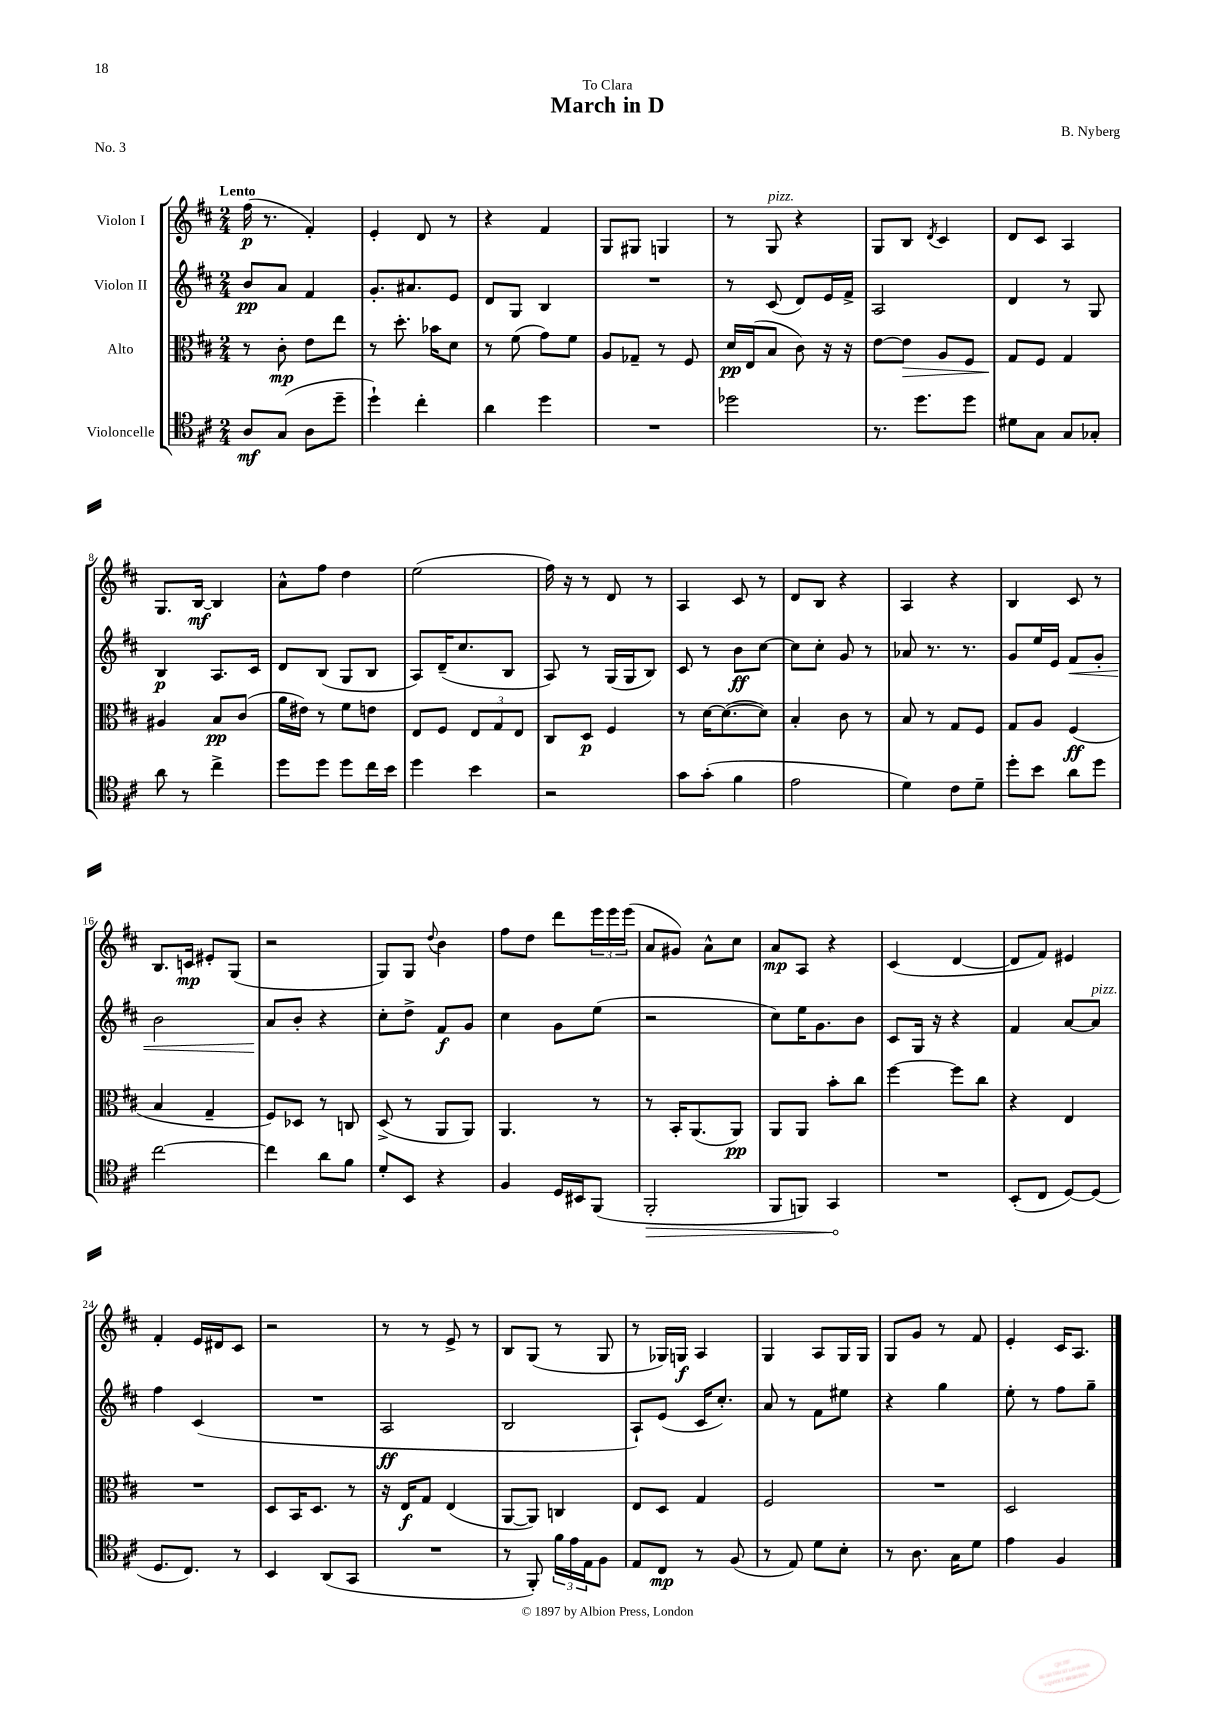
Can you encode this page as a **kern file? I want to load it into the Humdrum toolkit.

**kern	**kern	**kern	**kern
*staff4	*staff3	*staff2	*staff1
*clefC4	*clefC3	*clefG2	*clefG2
*k[f#c#]	*k[f#c#]	*k[f#c#]	*k[f#c#]
*M2/4	*M2/4	*M2/4	*M2/4
8A/L	8r	8b/L	(16ff#\
.	.	.	8.r
(8G/J	8c#'\	8a/J	.
8A\L	8e\L	4f#/	4f#'/)
8dd~\J	8ee\J	.	.
=	=	=	=
4dd`\)	8r	8.g'/L	4e'/
.	8.dd'\	.	.
.	.	8.a#/	.
4cc#'\	.	.	8d/
.	16b-\LK	.	.
.	8d\J	8e/J	8r
=	=	=	=
4a\	8r	8d/L	4r
.	(8f#\	8G/J	.
4dd\	8g\L)	4B/	4f#/
.	8f#\J	.	.
=	=	=	=
2r	8A/L	2r	8G/L
.	8G-~/J	.	8G#/J
.	8r	.	4G/
.	8F#/	.	.
=	=	=	=
2dd-\	16d/LL	8r	8r
.	(16E/J	.	.
.	8B/J	(8c#/	8G/
.	8c#\)	8d/L)	4r
.	16r	16e/L	.
.	16r	16f#^/JJ	.
=	=	=	=
8.r	[8e\L	2A/	8G/L
.	8e\]J	.	8B/J
8.dd\L	.	.	.
.	.	.	8qd/
.	8A/L	.	4c#/
8dd\J	8F#/J	.	.
=	=	=	=
8d#\L	8G/L	4d/	8d/L
8G\J	8F#/J	.	8c#/J
8G/L	4G/	8r	4A/
8G-'/J	.	8G/	.
=	=	=	=
8a\	4A#/	4B/	8.G/L
8r	.	.	.
.	.	.	[16B/Jk
4cc#^\	8B/L	8.A/L	4B/]
.	(8c#/J	.	.
.	.	16c#/Jk	.
=	=	=	=
8dd\L	16a\LL	8d/L	8a^^\L
.	16e#\JJ)	.	.
8dd\J	8r	(8B/J	8ff#\J
8dd\L	8f#\L	8G/L	4dd\
16cc#\L	8e\J	8B/J	.
16b\JJ	.	.	.
=	=	=	=
4dd\	8E/L	8A/L)	(2ee\
.	8F#/J	(16d~/K	.
.	.	8.cc#/	.
4b\	12E/L	.	.
.	12G/	.	.
.	.	8B/J	.
.	12E/J	.	.
=	=	=	=
2r	8C#/L	8A/)	16ff#\)
.	.	.	16r
.	8D/J	8r	8r
.	4F#/	(16G/LL	8d/
.	.	16G/J	.
.	.	8B/J)	8r
=	=	=	=
8g\L	8r	8c#/	4A/
(8g'\J	[16d\LK	8r	.
.	(8.d\_	.	.
4f#\	.	8b\L	8c#/
.	8d\]J)	[8cc#\J	8r
=	=	=	=
2e\	4B'/	8cc#\]L	8d/L
.	.	8cc#'\J	8B/J
.	8c#\	8g/	4r
.	8r	8r	.
=	=	=	=
4d\)	8B/	8a-/	4A/
.	8r	8.r	.
8c#\L	8G/L	.	4r
.	.	8.r	.
8d~\J	8F#/J	.	.
=	=	=	=
8dd'\L	8G/L	8g/L	4B/
8b\J	8A/J	16ee/L	.
.	.	16e/JJ	.
8a\L	(4F#/	8f#/L	8c#/
8dd\J	.	8g'/J	8r
=	=	=	=
[2cc#\	4B/	2b\	8.B/L
.	.	.	16c/Jk
.	4G~/	.	8e#'/L
.	.	.	(8G/J
=	=	=	=
4cc#\]	8F#/L)	8a/L	2r
.	8D-/J	8b'/J	.
8a\L	8r	4r	.
8f#\J	8C/	.	.
=	=	=	=
8d'/L	(8D^/	8cc#'\L	8G/L)
8BB/J	8r	8dd^\J	8G/J
.	.	.	8qqdd/
4r	8AA/L	8f#/L	4b\
.	8AA/J)	8g/J	.
=	=	=	=
4F#/	4.AA/	4cc#\	8ff#\L
.	.	.	8dd\J
16D/LL	.	8g\L	8ddd\L
16BB#/J	.	.	.
(8FF#/J	8r	(8ee\J	24eee\L
.	.	.	24eee\
.	.	.	(24eee\JJ
=	=	=	=
2FF#'/	8r	2r	8a/L
.	16BB'/LK	.	8g#/J)
.	(8.AA/	.	.
.	.	.	8a^^\L
.	8AA/J)	.	8cc#\J
=	=	=	=
8FF#/L	8AA/L	8cc#\L)	8a/L
8FF/J)	8AA/J	16ee\K	8A/J
.	.	8.g\	.
4GG/	8b'\L	.	4r
.	8cc#\J	8b\J	.
=	=	=	=
2r	[4ff#\	8c#/L	(4c#/
.	.	16G/Jk	.
.	.	16r	.
.	8ff#\]L	4r	[4d/
.	8cc#\J	.	.
=	=	=	=
(8BB'/L	4r	4f#/	8d/]L
8C#/J	.	.	8f#/J)
[8D/L)	4E/	[8a/L	4e#/
(8D/]J	.	8a/]J	.
=	=	=	=
8.D/L	2r	4ff#\	4f#'/
8.C#/J)	.	.	.
.	.	(4c#/	16e/LL
.	.	.	16d#/J
8r	.	.	8c#/J
=	=	=	=
4BB/	8D/L	2r	2r
.	16BB/K	.	.
.	8.D/J	.	.
(8AA/L	.	.	.
8GG/J	8r	.	.
=	=	=	=
2r	16r	2A/	8r
.	16E/LK	.	.
.	8G/J	.	8r
.	(4E/	.	8e^/
.	.	.	8r
=	=	=	=
8r	[8AA/L	2B/	8B/L
8FF#'/)	8AA/]J)	.	(8G/J
24f#\LL	4C/	.	8r
24e\	.	.	.
24E\J	.	.	.
8F#\J	.	.	8G/
=	=	=	=
8E/L	8E/L	8A`/L)	8r
8C#/J	8D/J	(8e/J	16G-/LL)
.	.	.	16G/JJ
8r	4G/	16c#/LK	4A/
.	.	8.cc#'/J)	.
(8F#/	.	.	.
=	=	=	=
8r	2F#/	8a/	4G/
8E/)	.	8r	.
8d\L	.	8f#\L	8A/L
8B'\J	.	8ee#\J	16G/L
.	.	.	16G/JJ
=	=	=	=
8r	2r	4r	8G/L
8.A\	.	.	8g/J
.	.	4gg\	8r
16G\LK	.	.	.
8d\J	.	.	8f#/
=	=	=	=
4e\	2D/	8ee'\	4e'/
.	.	8r	.
4F#/	.	8ff#\L	16c#/LK
.	.	.	8.A/J
.	.	8gg~\J	.
==	==	==	==
*-	*-	*-	*-
